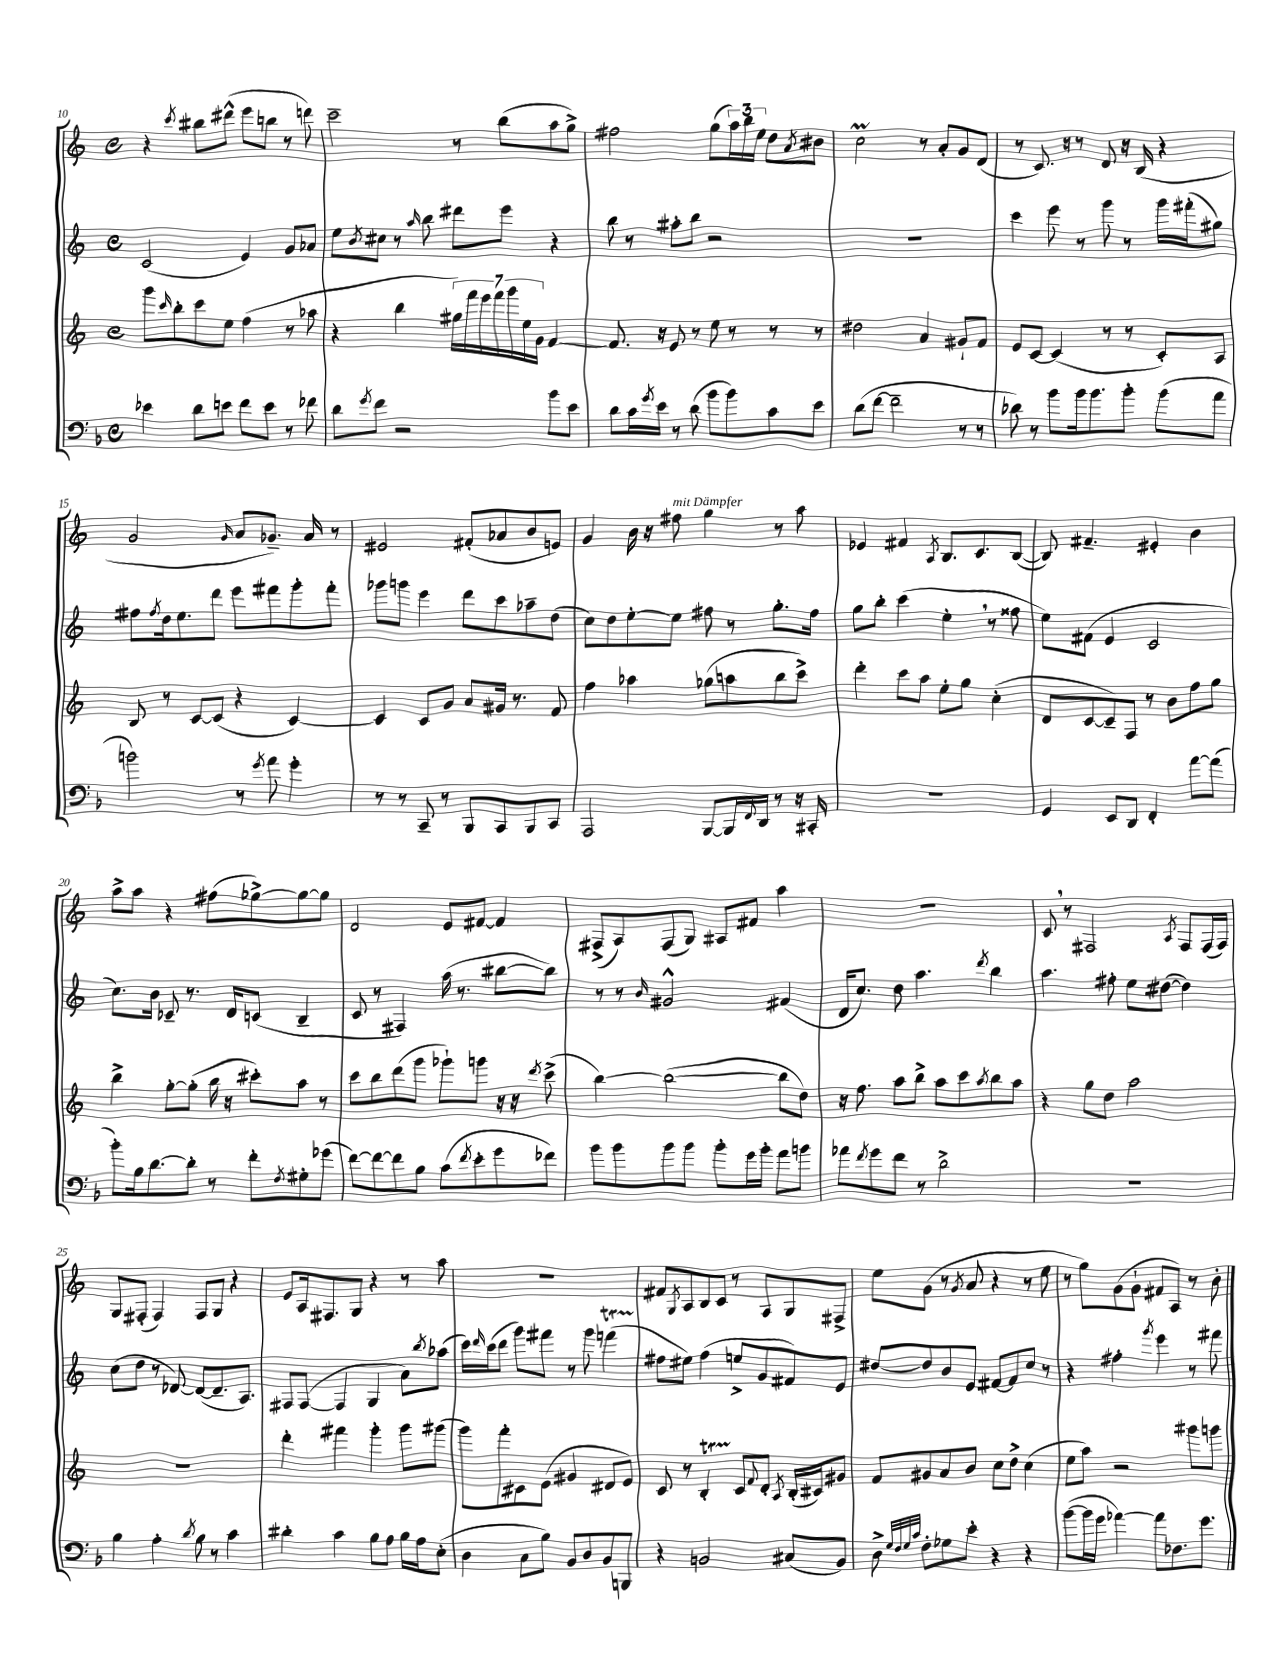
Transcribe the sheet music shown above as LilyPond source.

<<
\new StaffGroup <<
\new Staff = "s0" {
    \clef treble \key c \major \defaultTimeSignature \time 4/4
    r4 \acciaccatura { c'''8 } bis''8 dis'''8-^( e'''8 b''8 r8 d'''8) |
    c'''2-- r8 b''8( a''8 g''8->) |
    fis''2 g''8( \tuplet 3/2 { a''16) b''16 e''16 } d''8 \acciaccatura { a'8 } bis'8 |
    c''2\prall r8 a'8-. g'8 d'8( |
    r8 c'8.) r16 r8 d'8 r16 b16( r4 |
    g'2 \grace { g'16 } a'8 ges'8.--) a'16 r8 |
    eis'2 fis'8-.( aes'8 b'8 e'8) |
    g'4 b'16 r16 fis''8^\markup { \italic "mit Dämpfer" } g''4 r8 a''8 |
    ees'4 fis'4 \acciaccatura { a8 } b8. c'8. b8~( |
    b8) fis'4.-- eis'4-. b'4 |
    a''8-> a''8 r4 fis''8( ges''8~->) ges''8~ ges''8 |
    d'2 e'8 fis'8~ fis'4 |
    fis8->( a8) fis8( g8) ais8 fis'8 a''4 |
    R1 |
    c'8 \breathe r8 fis2 \acciaccatura { a8 } fis8 fis16( fis16) |
    g8 fis8-.( fis4) fis8 g8 r4 |
    e'8 a16 fis8. g8 r4 r8 a''8 |
    R1 |
    fis'8 \acciaccatura { g8 } a8 b8 c'8 r8 a8 g8 fis8-> |
    e''8 g'8( r8 \acciaccatura { g'8 } a'8 r4 r8 e''8 |
    r8 g''8) g'8( g'8-! fis'8 a8) r8 b'8-. \bar "|." |
}
\new Staff = "s1" {
    \clef treble \key c \major \defaultTimeSignature \time 4/4
    c'2( e'4) g'8 aes'8 |
    e''8 \acciaccatura { b'8 } cis''8 r8 \grace { a''16 } b''8 dis'''8 e'''8 r4 |
    b''8 r8 ais''8-. b''8 r2 |
    R1 |
    c'''4 e'''8 r8 g'''8 r8 g'''16 fis'''16-.( gis''8) |
    fis''8 \acciaccatura { fis''8 } d''16 e''8. d'''8 e'''8 fis'''8 g'''8-. fis'''8-. |
    ges'''8 g'''8 e'''4 d'''8 c'''8 aes''8-- d''8( |
    c''8) d''8 e''8~-. e''8 fis''8 r8 g''8.-. fis''16 |
    g''8 b''8-. c'''4( e''4-. \breathe r8 fisis''8 |
    e''8) fis'8( e'4 c'2 |
    c''8.) b'16 ces'8-- r8. d'16 c'8( b4-- |
    c'8 r8 fis4) a''16( r8. bis''8~ bis''8) |
    r8 r8 \grace { b'16 } gis'2-^ fis'4( |
    d'16 c''8.) d''8 a''4. \acciaccatura { d'''8 } b''4 |
    a''4. fis''8-. e''8 dis''8~( dis''4) |
    c''8( d''8 r8 des'8~) des'8~( des'8.-- a8.) |
    fis8 fis8~( fis4 g4 a'8) \acciaccatura { b''8 } aes''8( |
    c'''16) \grace { d'''16 } c'''16( d'''8 g'''8) fis'''8 r8 g'''8 f'''4\startTrillSpan( |
    fis''8\stopTrillSpan eis''8) fis''4( e''8-> g'8 fis'8) e'8 |
    dis''8~ dis''8 b'8 e'8 fis'8~ fis'8 c''8 r8 |
    r4 fis''4-. \acciaccatura { g'''8 } e'''4 r8 fis'''8 \bar "|." |
}
\new Staff = "s2" {
    \clef treble \key c \major \defaultTimeSignature \time 4/4
    g'''8 \grace { c'''16 } b''8-. c'''8 e''8 f''4( r8 aes''8 |
    r4 b''4 \tuplet 7/4 { gis''16) f'''16 e'''16 f'''16 g'''16 e''16 g'16 } f'4~ |
    f'8. r16 e'8 r8 e''8 r8 r8 r8 |
    dis''2 a'4 gis'8-! f'8 |
    e'8 c'8~ c'4( r8 r8 c'8-.) a8 |
    b8 r8 c'8~ c'8( r4 c'4~) |
    c'4 c'8 g'8 a'8 gis'16 r8. f'8 |
    f''4 aes''4 ges''8( a''8 b''8 c'''8->) |
    d'''4-. c'''8 a''8 e''8-. g''8 c''4-.( |
    d'8 c'8~ c'8--) f8 r8 b'8 f''8 g''8 |
    b''4-> g''8~-. g''8-.( b''16 r16 cis'''8-.) a''8 r8 |
    c'''8 b''8 d'''8( g'''8 ges'''8-!) g'''8 r16 r16 \acciaccatura { d'''8 } c'''8->( |
    b''4~) b''2~( b''8 d''8) |
    r16 f''8. a''8 b''8-> a''8 c'''8 \acciaccatura { a''8 } b''8 a''8 |
    r4 g''8 d''8 a''2 |
    R1 |
    d'''4-. fis'''4 g'''4-. g'''8 gis'''8( |
    g'''8) f'''8-. cis'8 e'8( gis'4 dis'8 e'8) |
    c'8 r8 b4-.\startTrillSpan c'8\stopTrillSpan \appoggiatura { f'8 } d'8-. \acciaccatura { a8 } b16-.( cis'16) gis'8 |
    f'8 gis'8 a'8 b'8 c''8 d''8-> c''4( |
    e''8 a''8) r2 gis'''8 g'''8 \bar "|." |
}
\new Staff = "s3" {
    \clef bass \key f \major \defaultTimeSignature \time 4/4
    ees'4 d'8 e'8 f'8 e'8 r8 fes'8 |
    d'8 \acciaccatura { g'8 } f'8 r2 bes'8 e'8 |
    d'8 c'16 \acciaccatura { g'8 } e'16 r8 d'8( bes'8 bes'8) c'8 e'8 |
    d'8( f'8~ f'2-- r8 r8 |
    des'8) r8 bes'8 bes'16 bes'8. bes'8-. bes'8( a'8 |
    b'2) r8 \acciaccatura { g'8 } a'8 g'4-. |
    r8 r8 c,8-- r8 bes,,8 c,8 bes,,8 c,8 |
    a,,2 bes,,8~ bes,,16 \appoggiatura { f,8 } d,16 r8 r16 cis,16-. |
    R1 |
    g,4 e,8 d,8 f,4-. a'8~ a'8( |
    bes'8-.) bes16 d'8.~ d'8-. r8 f'8-. \acciaccatura { f8 } gis8-. ges'8( |
    f'8~) f'8~ f'8 bes8 c'8( \acciaccatura { f'8 } e'8-. g'8 fes'8) |
    bes'8 bes'8 bes'8 bes'8 bes'8-. g'16 bes'16-. a'8 b'8 |
    aes'8 \acciaccatura { f'8 } g'8 f'8 r8 d'2-> |
    R1 |
    bes4 a4-. \acciaccatura { d'8 } bes8 r8 c'4 |
    dis'4-. c'4 bes8 a8 bes16 a16 e8-.( |
    d4 c8 bes8) bes,8 d8 bes,8 b,,8 |
    r4 b,2 cis8( b,8) |
    d8-> \grace { g32 f32 g32 c'32 } f8-. ges8 e'8-. r4 r4 |
    bes'8~( bes'16 g'16 aes'4~) aes'8 fes8. g'8. \bar "|." |
}
>>
>>
\layout { \context { \Score currentBarNumber = #10 } }
